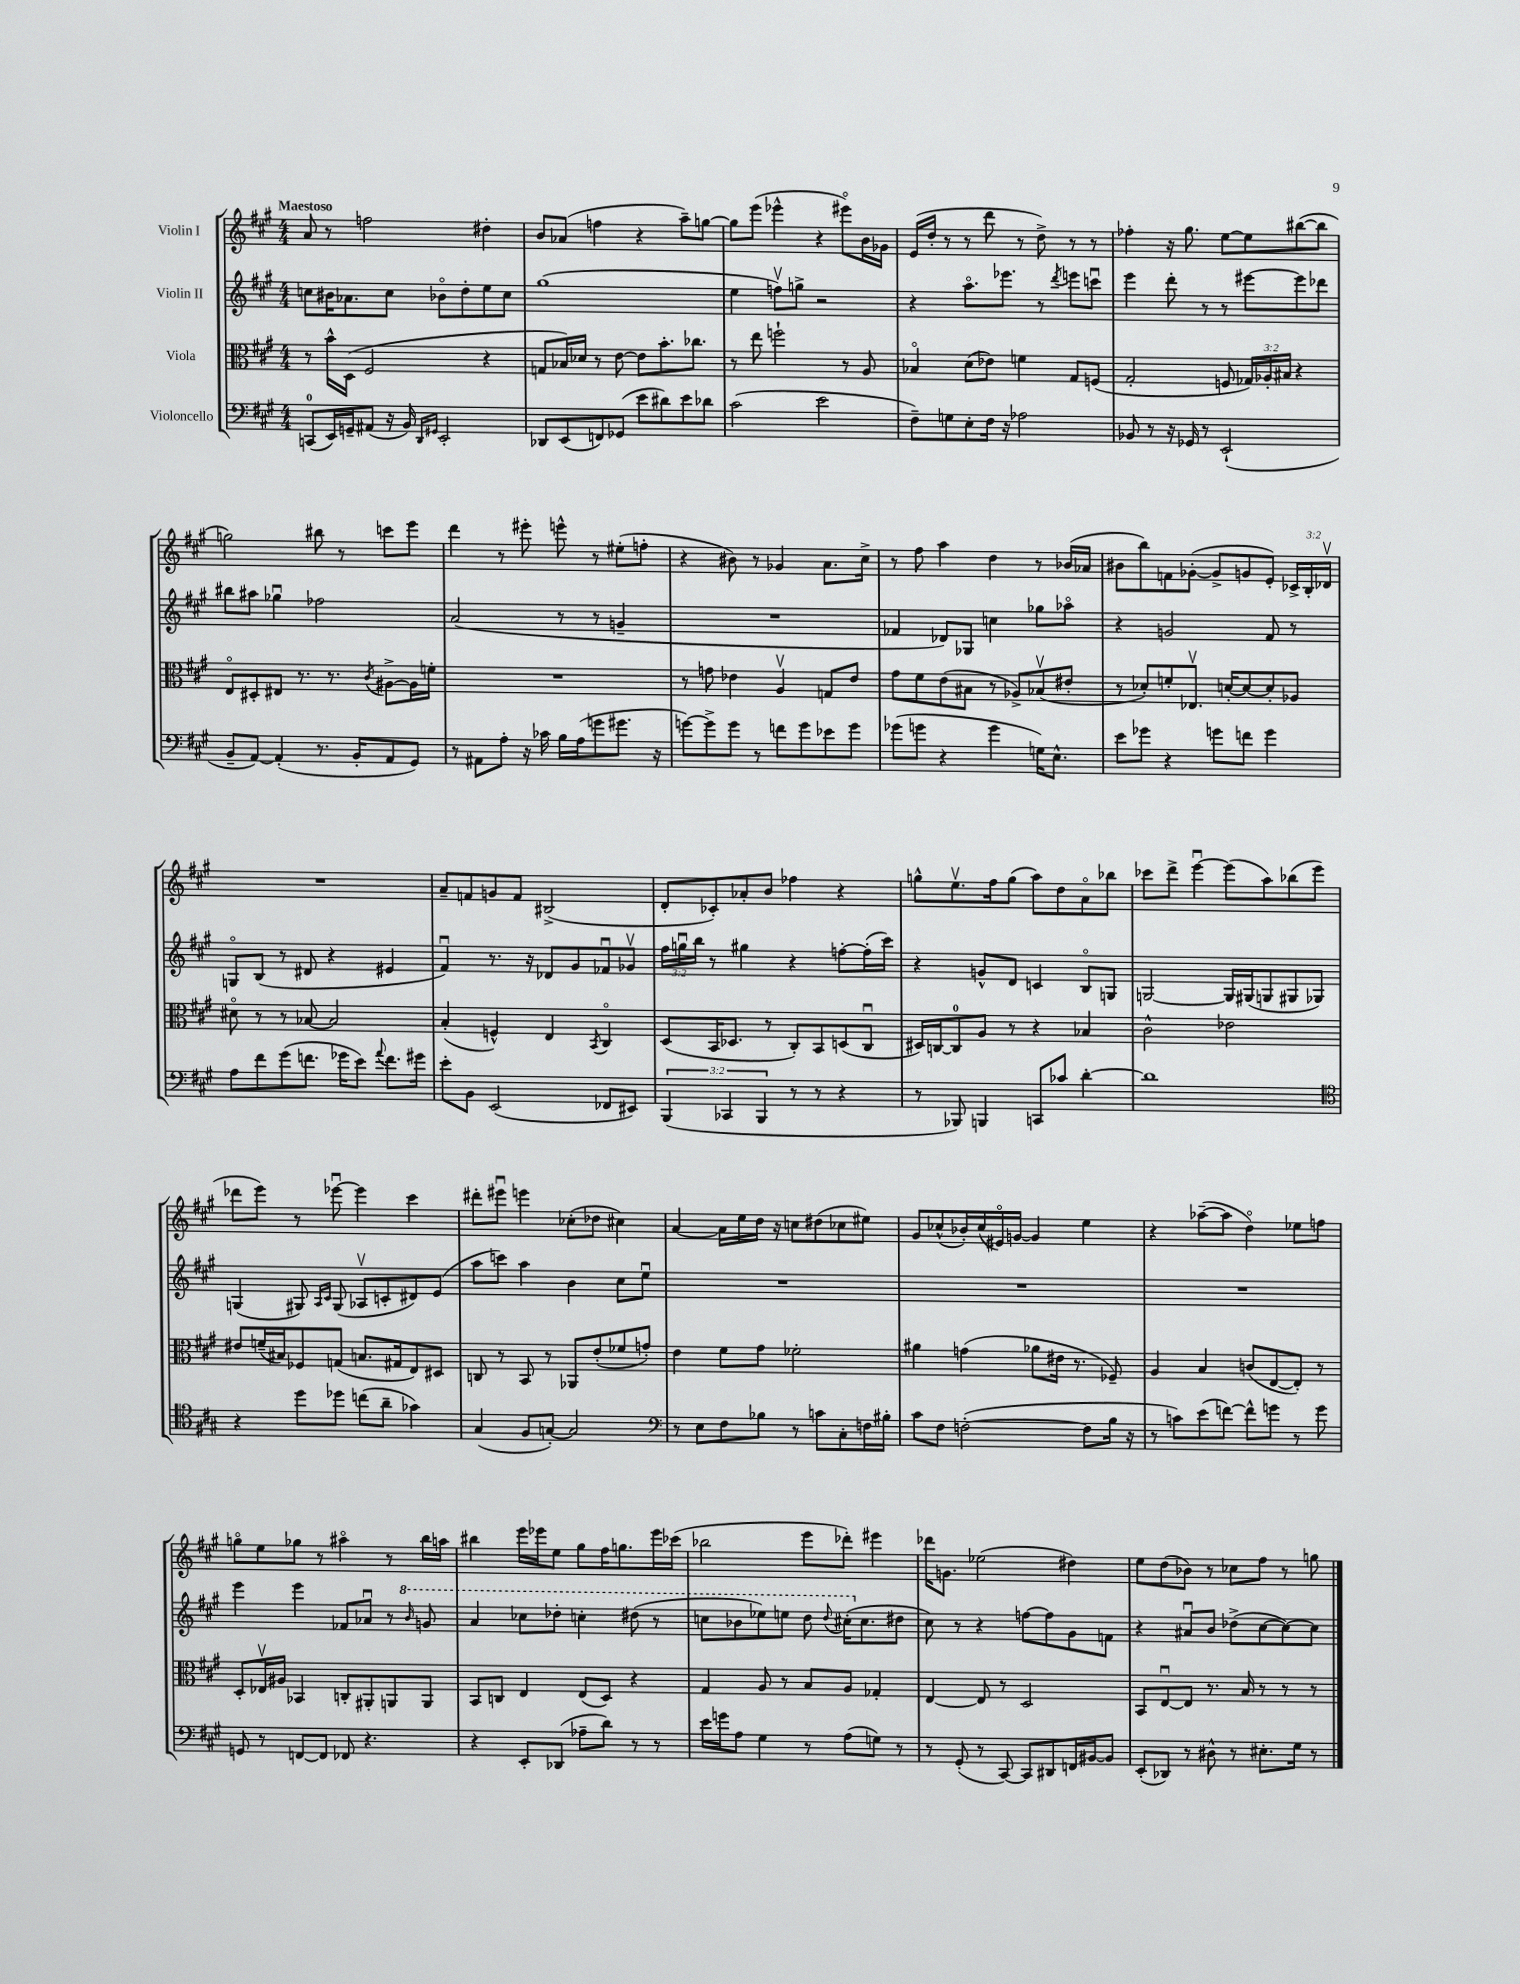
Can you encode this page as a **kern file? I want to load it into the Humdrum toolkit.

**kern	**kern	**kern	**kern
*staff4	*staff3	*staff2	*staff1
*clefF4	*clefC3	*clefG2	*clefG2
*k[f#c#g#]	*k[f#c#g#]	*k[f#c#g#]	*k[f#c#g#]
*M4/4	*M4/4	*M4/4	*M4/4
(8CC	8r	8cc	8a
16EE)	16b^^	16b#	8r
16GG~	(16D	8.a-	.
(8AA#	2F#	.	2ff
16r	.	8cc	.
16BB)	.	.	.
16qqDD	.	.	.
16qqGG#	.	.	.
2EE'	.	8b-o	.
.	.	8dd'	.
.	4r	8ee	4dd#'
.	.	8cc	.
=	=	=	=
8DD-	8G	(1gg#	8b
(8EE	16B-)	.	(8a-
.	16d-	.	.
8FF)	8r	.	4ff
(8GG-	[8e	.	.
8e	8e]	.	4r
8d#)	8.b'	.	.
8e	.	.	8aa~)
.	8.cc-	.	.
8d-	.	.	[8gg
=	=	=	=
(2c#	8r	4ee	8gg]
.	8ee	.	(8eee
.	2ff`	8ffv)	4eee-^^
.	.	8gg^	.
2e	.	2r	4r
.	8r	.	8eee#o)
.	8A	.	16b
.	.	.	16g-
=	=	=	=
8F#~)	4B-o	4r	(16e
.	.	.	16dd'
8G	.	.	8r
8E'	(8d	8.aao	8r
16F#	8e-)	.	8ddd
16r	.	8.eee-	.
2A-	4f	.	8r
.	.	8r	8dd^)
.	.	8qddd	.
.	8G#	8eee	8r
.	(8F	8cccu	8r
=	=	=	=
8BB-	2G#'	4eee	4ff-'
8r	.	.	.
16r	.	8ddd'	16r
16GG-	.	.	8.gg#
8r	.	8r	.
(2EE`	8F	8r	[8ee
.	24G-)	[8eee#	8ee]
.	24A-'	.	.
.	24B#	.	.
.	4r	8eee#]	([8bb#
.	.	8ddd-	8bb#]
=	=	=	=
8BB~	8Eo	8bb#	2gg)
[8AA)	8D#'	8aa#	.
(4AA']	8E#	4gg-u	.
.	8.r	.	.
8.r	.	2ff-	8bb#
.	8.r	.	.
.	.	.	8r
16BB'	.	.	.
.	8qc#	.	.
8AA	[8A#^	.	8ccc
8GG#)	16A#]	.	8eee
.	16f'	.	.
=	=	=	=
8r	1r	(2a	4ddd
8AA#	.	.	.
8A'	.	.	8r
16r	.	.	8eee#'
16c-	.	.	.
16B	.	8r	8eee^^
(16A	.	.	.
8g	.	8r	8r
8.g#	.	4g~	(8ee#'
.	.	.	8ff'
16r	.	.	.
=	=	=	=
[8g)	8r	1r	4r
8g^]	8g	.	.
8g	4e-	.	8b#)
8r	.	.	8r
8f	4Av	.	4g-
8g	.	.	.
8e-	8G	.	8.a
8g	8e-	.	.
.	.	.	16cc#^
=	=	=	=
(8g-	8g#	4f-	8r
8g	8f#	.	8ff#
4r	(8e	8d-)	4aa
.	8B#	8G-	.
4g	8r	4cc	4dd
.	8A-^)	.	.
16G)	(8B-v	8gg-	8r
8.E^^	.	.	.
.	8e#'	8aa-o	(16b-
.	.	.	16a-
=	=	=	=
8e	8r	4r	8b#
8g-	8d-')	.	8bb)
4r	8f'	2g	8f
.	8.E-v	.	([8g-'
8g	.	.	8g-^]
.	[16d'	.	.
8f	8d_	.	8g
4g	8d']	8f#	8e')
.	8A-	8r	24c-^
.	.	.	24B'
.	.	.	24d-v
=	=	=	=
8A	8d#o	8Go	1r
8f#	8r	(8B	.
(8g#	8r	8r	.
8.f	[8B-	8d#	.
.	2B-]	4r	.
16g-	.	.	.
8e)	.	.	.
8qqa	.	.	.
8.f	.	4e#	.
16g#	.	.	.
=	=	=	=
8e'	(4B'	4f#u)	8a~
8BB	.	.	8f
(2EE	4F^^)	8.r	8g
.	.	.	8f
.	.	16r	.
.	4E	8d-	(2B#^
.	.	8g#	.
.	8qBB	.	.
8FF-	4C#o	8f-u	.
8EE#)	.	8g-v	.
=	=	=	=
(6BBB	(8D	24ff#	8d'
.	.	24ggu	.
.	.	24bb	.
.	16BB	8r	8c-')
6CC-	.	.	.
.	8.D-	.	.
.	.	4gg#	8a-'
6BBB	.	.	.
.	8r	.	8b
8r	8C#')	4r	4ff-
8r	8BB	.	.
4r	(8D	[8ff'	4r
.	8C#u	(16ff']	.
.	.	16ccc#)	.
=	=	=	=
8r	16D#)	4r	8gg^^
.	[16C	.	.
8BBB-)	8C]	.	8.eev
4BBB	8A	8g^^	.
.	.	.	16ff#
.	8r	8d	(8gg
8CC	4r	4c	8aa)
8c-	.	.	8dd
[4d'	4B-	8Bo	8ao
.	.	8G	8bb-
=	=	=	=
1d]	2c#^^	[2G	8ccc-
.	.	.	8ddd^
.	.	.	[4eeeu
.	2e-	16G]	(8eee]
.	.	(16G#	.
.	.	8G	8aa)
.	.	8G#	(8bb-
.	.	8G-)	8eee
=	=	=	=
*clefC4	*	*	*
4r	8e#	(4G	8ddd-
.	(16f~	.	8eee)
.	16B#)	.	.
8dd	8F-	8G#)	8r
.	.	16qqA	.
.	.	16qqc#	.
8dd-	(8G	(8G#	[8eee-u
(8cc	8.B	8A-v	4eee-]
8a~	.	8c'	.
.	16G#	.	.
4g-)	8E)	8d#)	4ccc#
.	8D#	(8e	.
=	=	=	=
(4G#	8C	8aa	8ddd#'
.	8r	8ccc)	8eee#u
8F#	8BB	4aa	4eee
[8G')	8r	.	.
2G]	8AA-	4b	(8cc-'
.	(8e'	.	8dd-
.	8f-	8cc#	4cc#)
.	8g')	8eeu	.
=	=	=	=
*clefF4	*	*	*
8r	4e	1r	[4a
8E	.	.	.
8F#	8f#	.	16a]
.	.	.	16ee
8B-	8g#	.	16dd
.	.	.	16r
8r	2f-'	.	8cc
8c	.	.	(8dd#
8C#'	.	.	8cc-
16F	.	.	8ee#)
16B#'	.	.	.
=	=	=	=
8c#	4a#	1r	8g#
8F#	.	.	(8cc-^^
([2F'	(4g	.	16b-')
.	.	.	(16cc-
.	.	.	16e#o)
.	.	.	[16g
.	8a-	.	4g]
.	16e#	.	.
.	8.r	.	.
8F]	.	.	4ee
16B	8F-~)	.	.
16r	.	.	.
=	=	=	=
8r	4A	1r	4r
8c)	.	.	.
(8e	4B	.	([8aa-~
[8f)	.	.	8aa-]
8f^^]	(8c	.	4ddo)
8g	[8E	.	.
8r	8E'])	.	8ee-
8g	8r	.	8ff
=	=	=	=
8GG	8D'	4eee	8ggo
8r	16E-v	.	8ee
.	16A#	.	.
[8FF	4BB-	4eee	8gg-
8FF]	.	.	8r
8FF-	8C'	8f-	4aa#o
4.r	8AA#'	8a-u	.
.	8AA	8r	8r
.	.	16qqbb	.
.	8AA	8gg	16bb
.	.	.	16aa
=	=	=	=
4r	8BB	4aa	4bb#
.	8C	.	.
8EE'	4E	8ccc-	16eee
.	.	.	16eee-
(8DD-	.	8ddd-'	8ee
8A-~	(8E	4ccc'	8gg#
8d)	8D)	.	16ff#
.	.	.	8.gg
8r	4r	(8ddd#	.
8r	.	8r	16eee-
.	.	.	(16ccc-
=	=	=	=
16e	4G#	8ccc	2bb-
16g	.	.	.
8A	.	8bb-	.
4G#	8A	8eee-)	.
.	8r	8eee	.
8r	8B	8ddd	8eee
.	.	8qqddd	.
(8A	8A	(16ccc#'	8ddd-')
.	.	8.cc#	.
8G)	4G-'	.	4eee#
8r	.	8dd#	.
=	=	=	=
8r	[4E	8cc#)	16ddd-
.	.	.	8.g
(8GG#'	.	8r	.
8r	8E]	4r	(2ee-
[8CC#)	8r	.	.
8CC#]	2D	[8ff	.
8DD#	.	8ff]	.
16FF	.	8g#	4dd#)
[16BB#	.	.	.
8BB#]	.	8f	.
=	=	=	=
(8EE'	8BB	4r	8ee
8DD-)	[8Eu	.	(8dd
8r	8E]	8a#u	8b-)
8D#^^	8.r	8b	8r
8r	.	(8dd-^	8cc-
.	16B	.	.
8.E#'	8r	[8cc#	8ff#
.	8r	8cc#_)	8r
16G#	.	.	.
8r	8r	8cc#]	8gg
==	==	==	==
*-	*-	*-	*-
